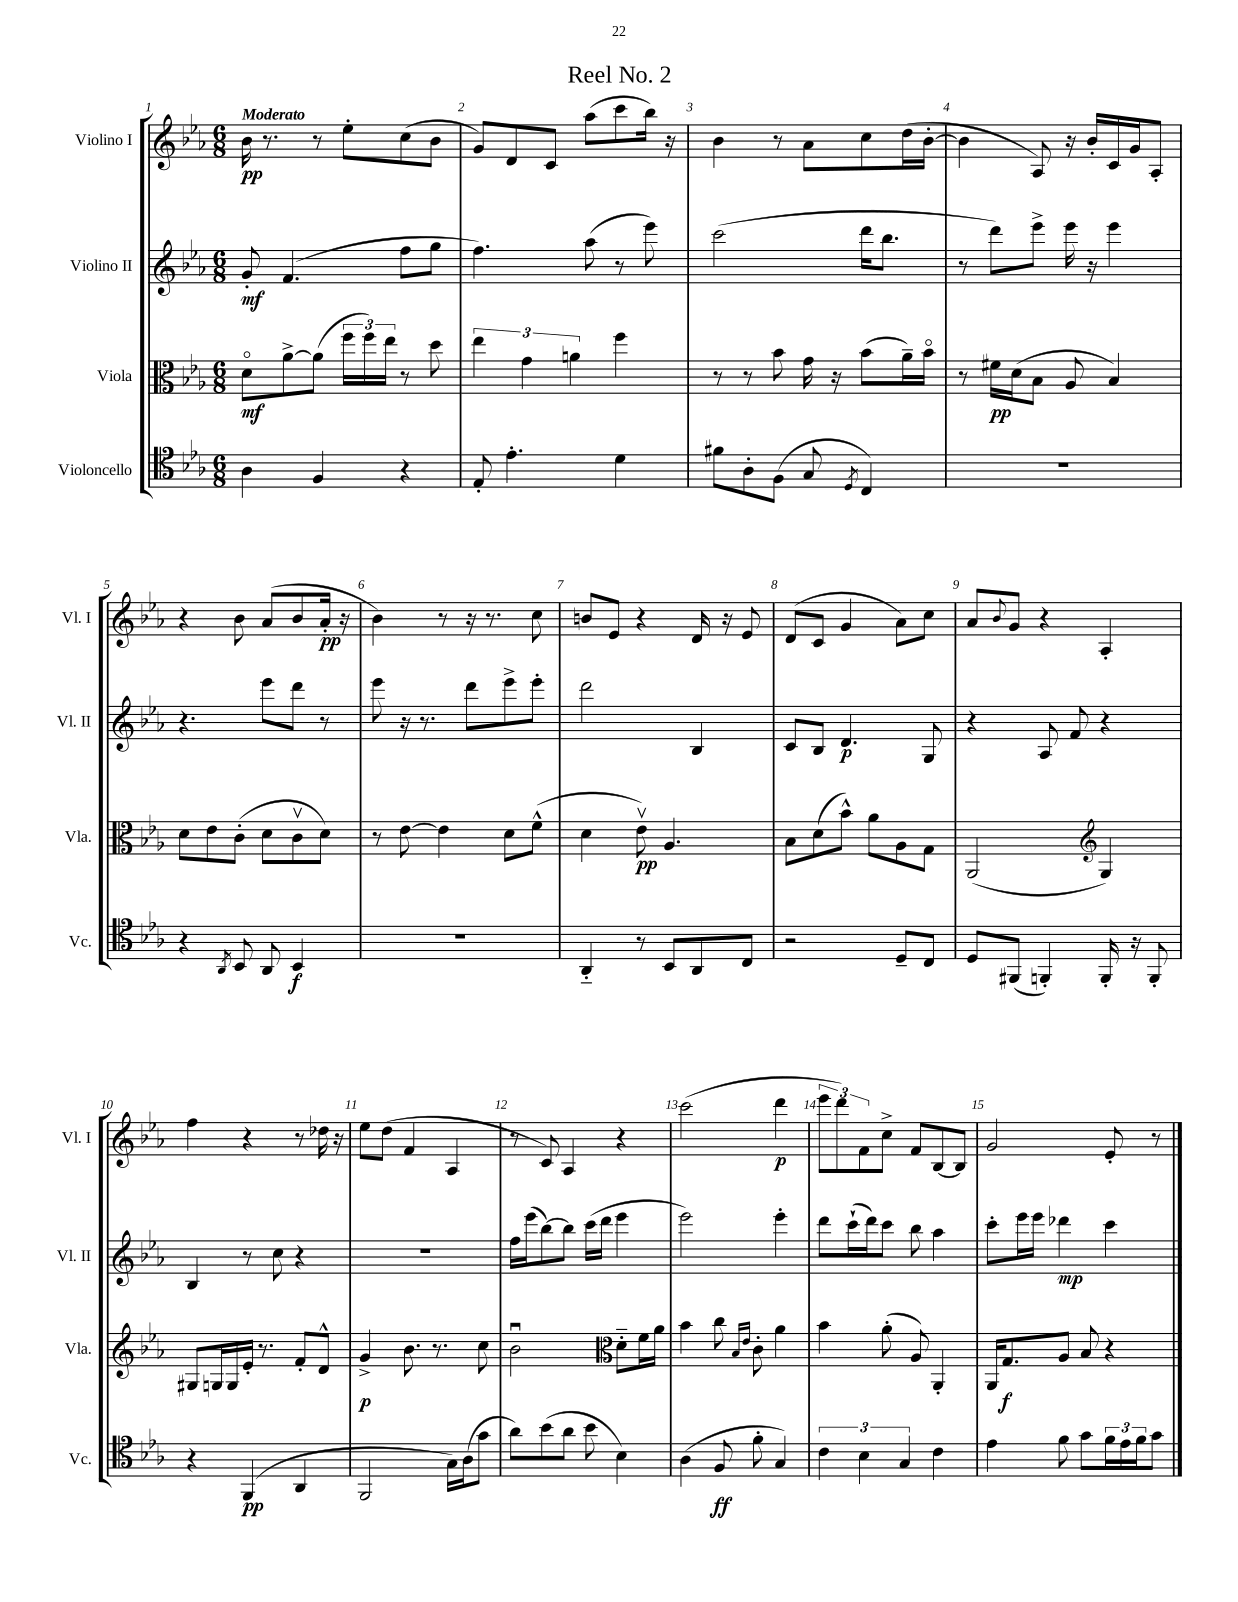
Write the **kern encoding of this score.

**kern	**kern	**kern	**kern
*staff4	*staff3	*staff2	*staff1
*clefC4	*clefC3	*clefG2	*clefG2
*k[b-e-a-]	*k[b-e-a-]	*k[b-e-a-]	*k[b-e-a-]
*M6/8	*M6/8	*M6/8	*M6/8
4A-	8do	8g'	16b-
.	.	.	8.r
.	[8a-^	(4.f	.
4F	(8a-]	.	8r
.	24ff	.	8ee-'
.	24ff)	.	.
.	24ee-	.	.
4r	8r	8ff	(8cc
.	8dd	8gg	8b-
=	=	=	=
8E-'	6ee-	4.ff)	8g)
4.e-'	.	.	8d
.	6g	.	.
.	.	.	8c
.	6a	.	.
.	.	(8aa-	(8aa-
4d	4ff	8r	8ccc
.	.	8eee-)	16bb-)
.	.	.	16r
=	=	=	=
8f#	8r	(2ccc	4b-
8A-'	8r	.	.
(8F	8b-	.	8r
8G	16g	.	8a-
.	16r	.	.
8qD	.	.	.
4C)	(8b-	16ddd	8cc
.	.	8.bb-	.
.	16a-~)	.	(16dd
.	16b-o	.	[16b-'
=	=	=	=
2.r	8r	8r	4b-]
.	16f#	8ddd)	.
.	(16d	.	.
.	8B-	8eee-^	8A-)
.	8A-	16eee-	16r
.	.	16r	16b-'
.	4B-)	4eee-	16c
.	.	.	16g
.	.	.	8A-'
=	=	=	=
4r	8d	4.r	4r
.	8e-	.	.
8qAA-	.	.	.
8BB-	(8c'	.	8b-
8AA-	8d	8eee-	(8a-
4BB-	8cv	8ddd	8b-
.	8d)	8r	16a-'
.	.	.	16r
=	=	=	=
2.r	8r	8eee-	4b-)
.	[8e-	16r	.
.	.	8.r	.
.	4e-]	.	8r
.	.	8ddd	16r
.	.	.	8.r
.	8d	8eee-^	.
.	(8f^^	8eee-'	8cc
=	=	=	=
4AA-'~	4d	2ddd	8b
.	.	.	8e-
8r	8e-v)	.	4r
8BB-	4.A-	.	.
8AA-	.	4B-	16d
.	.	.	16r
8C	.	.	8e-
=	=	=	=
2r	8B-	8c	(8d
.	(8d	8B-	8c
.	8b-^^)	4.d	4g
.	8a-	.	.
8D~	8A-	.	8a-)
8C	8G	8G	8cc
=	=	=	=
8D	(2AA-	4r	8a-
.	.	.	8qqb-
(8FF#	.	.	8g
4FF')	.	8A-	4r
.	.	8f	.
*	*clefG2	*	*
16FF'	4G)	4r	4A-'
16r	.	.	.
8FF'	.	.	.
=	=	=	=
4r	8G#	4B-	4ff
.	16G	.	.
.	16G	.	.
(4FF	16e-'	8r	4r
.	8.r	.	.
.	.	8cc	.
4AA-	8f'	4r	8r
.	8d^^	.	16dd-
.	.	.	16r
=	=	=	=
2FF	4g^	2.r	8ee-
.	.	.	(8dd
.	8.b-	.	4f
.	8.r	.	.
16G)	.	.	4A-
(16A-	.	.	.
8g	8cc	.	.
=	=	=	=
8a-)	2b-u	16ff	8r
.	.	(16eee-	.
(8b-	.	[8bb-)	8c)
8a-	.	8bb-]	4A-
8b-	.	(16ccc	.
.	.	16ddd	.
*	*clefC3	*	*
4B-)	8d'~	4eee-	4r
.	16f	.	.
.	16a-	.	.
=	=	=	=
(4A-	4b-	2eee-)	(2ccc
8F	8cc	.	.
.	16qqB-	.	.
.	16qqe-	.	.
8f'	8c'	.	.
4G)	4a-	4eee-'	4ddd
=	=	=	=
6c	4b-	8ddd	12eee-
.	.	.	12ddd)
.	.	(16ccc`	.
6B-	.	.	12f
.	.	16ddd)	.
.	(8a-'	8ccc	8cc^
6G	.	.	.
.	8A-)	8bb-	8f
4c	4AA-'	4aa-	[8B-
.	.	.	8B-]
=	=	=	=
4e-	16AA-	8ccc'	2g
.	8.G	.	.
.	.	16eee-	.
.	.	16eee-	.
8f	8A-	4ddd-	.
8g	8B-	.	.
24f	4r	4ccc	8e-'
24e-	.	.	.
24f	.	.	.
8g	.	.	8r
==	==	==	==
*-	*-	*-	*-
